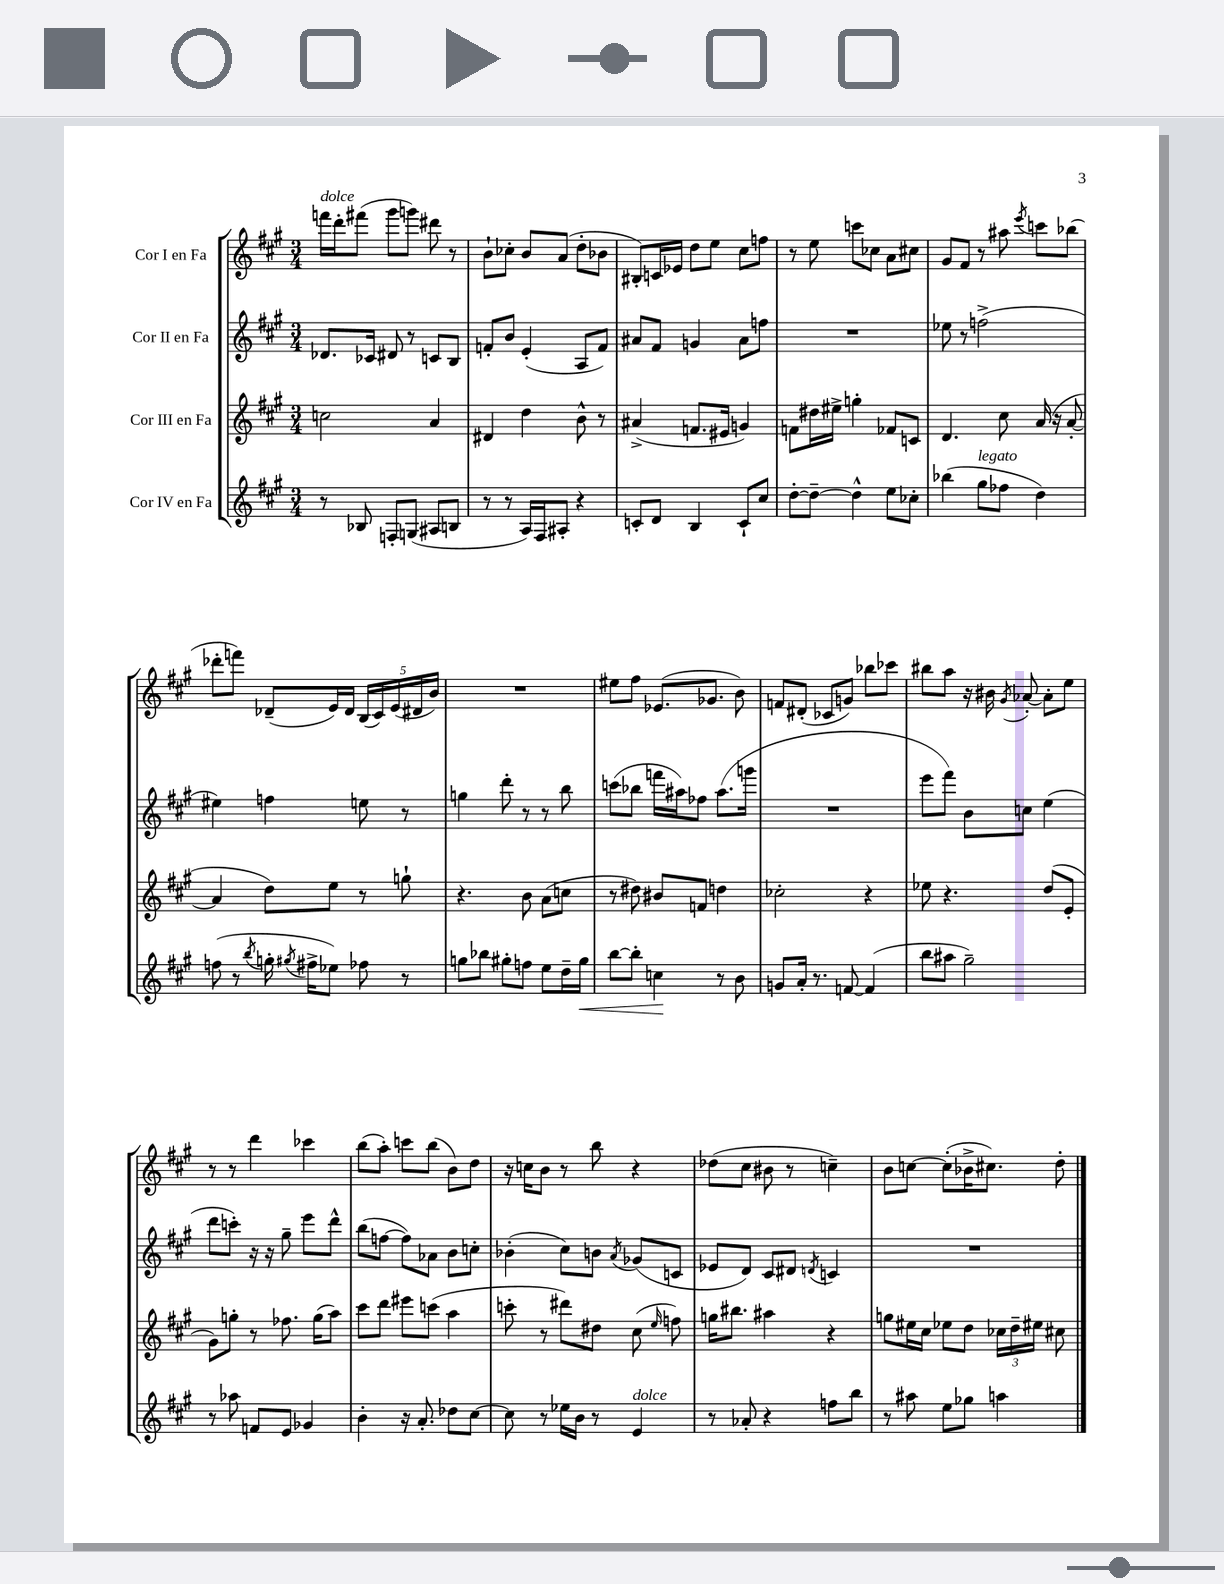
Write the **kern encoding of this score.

**kern	**dynam	**kern	**kern	**kern
*part4	*part4	*part3	*part2	*part1
*staff4	*staff4	*staff3	*staff2	*staff1
*I"Cor IV en Fa	*	*I"Cor III en Fa	*I"Cor II en Fa	*I"Cor I en Fa
*clefG2	*	*clefG2	*clefG2	*clefG2
*k[f#c#g#]	*	*k[f#c#g#]	*k[f#c#g#]	*k[f#c#g#]
*M3/4	*	*M3/4	*M3/4	*M3/4
=139	=139	=139	=139	=139
!	!	!	!	!LO:TX:a:i:t=dolce
8r	.	2ccn\	8.d-X/L	16fffn\LL
.	.	.	.	16ddd'\J
8B-X/	.	.	.	(8fff#X\J
.	.	.	16c-X/Jk	.
8Fn'/L	.	.	8d#X/	8ggg#\L
(8Gn/J	.	.	8r	8gggn\J)
8A#X/L	.	4a/	8cn/L	8ddd#X\
8Bn/J	.	.	8B/J	8r
=140	=140	=140	=140	=140
8r	.	4d#X/	8fn'/L	8b`\L
8r	.	.	8b/J	8cc-X'\J
16A/LL)	.	4dd\	(4e'/	8b/L
16F#/J	.	.	.	.
8A#X'/J	.	.	.	(8a/J
4r	.	8b^^\	8A/L	8dd'\L
.	.	8r	8f/J)	8b-X\J
=141	=141	=141	=141	=141
8cn'/L	.	(4a#X^/	8a#X/L	8B#X'/L)
8d/J	.	.	8f#/J	16cn/L
.	.	.	.	16e-X/JJ
4B/	.	8.fn/L	4gn/	8dd\L
.	.	.	.	8ee\J
.	.	16e#X/Jk	.	.
8c`/L	.	4gn/)	8a#\L	8cc#\L
8cc#/J	.	.	8ffn\J	8ffn\J
=142	=142	=142	=142	=142
[8dd'\L	.	8fn\L	2.r	8r
8dd~\J_	.	16dd#X\L	.	8ee\
.	.	16ee#X^\JJ	.	.
4dd^^\]	.	4ggn'\	.	8cccn\L
.	.	.	.	8cc-X\J
8ee\L	.	8f-X/L	.	8a\L
8cc-X'\J	.	8cn/J	.	8cc#X\J
=143	=143	=143	=143	=143
(4bb-X\	.	4.d/	8ee-X\	8g#/L
.	.	.	8r	8f#/J
!LO:TX:a:i:t=legato	!	!	!	!
8gg#\L	.	.	(2ffn^\	8r
8ff-X\J	.	8cc#\	.	8aa#X\
.	.	.	.	8qeee/
4dd\)	.	(16a/	.	8cccn\L
.	.	16r	.	.
.	.	[8a'/	.	(8bb-X\J
!!LO:LB:g=z
=144	=144	=144	=144	=144
(8ffn\	.	4a/]	4ee#X\)	8ddd-X'\L
8r	.	.	.	8fffn\J)
8qbb/	.	.	.	.
16ggn'\	.	8dd\L)	4ffn\	(8d-X~/L
8qgg#X/	.	.	.	.
16ff#X^\KL	.	.	.	.
8ee-X\J)	.	8ee\J	.	16e/L)
.	.	.	.	16d-/JJ
8ff-X\	.	8r	8een\	(20B/LL
.	.	.	.	20c#/)
.	.	.	.	(20e/
8r	.	8ggn`\	8r	.
.	.	.	.	20d#X/
.	.	.	.	20b/JJ)
=145	=145	=145	=145	=145
8ggn\L	.	4.r	4ggn\	2.r
8bb-X\J	.	.	.	.
8gg#X'\L	.	.	8ddd'\	.
8ffn\J	.	8b\	8r	.
8ee\L	.	(8a\L	8r	.
16dd~\L	.	8ccn\J	8bb\	.
!	!LO:HP:b	!	!	!
16gg#\JJ	<	.	.	.
=146	=146	=146	=146	=146
[8bb\L	.	8r	(8cccn\L	8ee#X\L
8bb'\J]	.	8dd#X\)	8bb-X\J	8ff#\J
4ccn\	.	8b#X/L	16fffn\LL	(8.e-X/L
.	.	.	16aa#X\J)	.
.	.	8fn/J	8ff-X\J	.
.	.	.	.	8.g-X/J
8r	[	4ddn\	(8.aa#\L	.
8b\	.	.	.	8b\)
.	.	.	16gggn\Jk	.
=147	=147	=147	=147	=147
8gn/L	.	2cc-X'\	2.r	8fn/L
16a'/Jk	.	.	.	(8d#X'/J
8.r	.	.	.	.
.	.	.	.	8c-X/L
[8fn/	.	.	.	8gn/J)
(4f/]	.	4r	.	8bb-X\L
.	.	.	.	8ccc-X\J
=148	=148	=148	=148	=148
8bb\L	.	8ee-X\	8eee\L	8bb#X\L
8aa#X\J	.	4.r	8fff#\J)	8aa\J
2gg#~\)	.	.	8b\L	16r
.	.	.	.	16b#X\
.	.	.	.	8qg#/
.	.	.	8ccn\J	[8a-X'/
.	.	(8dd/L	(4ee\	8a-'\L]
.	.	8e'/J	.	8ee\J
!!LO:LB:g=z
=149	=149	=149	=149	=149
8r	.	8g#\L)	8ddd\L	8r
8aa-X\	.	8ggn'\J	8cccn'\J)	8r
8fn/L	.	8r	16r	4ddd\
.	.	.	16r	.
8e/J	.	8.ff-X\	8gg#~\	.
4g-X/	.	.	8eee\L	4ccc-X\
.	.	(16gg\KL	.	.
.	.	8aa\J)	8ddd^^\J	.
=150	=150	=150	=150	=150
4b'\	.	8ccc#\L	(8bb\L	(8bb\L
.	.	8ddd\J	[8ffn\J	8aa'\J)
16r	.	8eee#X\L	8ff\L])	8cccn\L
8.a'/	.	.	.	.
.	.	(8cccn\J	8a-X\J	(8bb\J
8dd-X\L	.	4aa\	8b\L	8b\L)
[8cc#\J	.	.	8ccn'\J	8dd\J
=151	=151	=151	=151	=151
8cc#\]	.	8cccn'\	(4b-X'\	16r
.	.	.	.	16ccn\KL
8r	.	8r	.	8b\J
16ee-X\LL	.	8ddd#X\L)	8cc#\L)	8r
16b\JJ	.	.	.	.
8r	.	8dd#X\J	8bn\J	8bb\
.	.	.	8qa/	.
!LO:TX:a:i:t=dolce	!	!	!	!
4e/	.	(8cc#\	(8g-X/L	4r
.	.	16qqee/	.	.
.	.	8ffn\)	8cn/J	.
=152	=152	=152	=152	=152
8r	.	16ggn\KL	8e-X/L	(8dd-X\L
.	.	8.bb#X\J	.	.
8a-X'/	.	.	8d/J)	8cc#\J
4r	.	4aa#X\	8c#/L	8b#X\
.	.	.	8d#X/J	8r
.	.	.	8qdn/	.
8ffn\L	.	4r	4cn/	4ccn~\)
8bb\J	.	.	.	.
=153	=153	=153	=153	=153
8r	.	8ggn\L	2.r	8b\L
8aa#X\	.	16ee#X\L	.	[8ccn\J
.	.	16cc#\JJ	.	.
8ee\L	.	8ee-X\L	.	(8cc'\L]
8gg-X\J	.	8dd\J	.	16b-X^\K
.	.	.	.	8.cc#X\J)
4aan\	.	24cc-X\LL	.	.
.	.	24dd~\	.	.
.	.	24ee#X\JJ	.	.
.	.	8cc#X\	.	8dd'\
==	==	==	==	==
*-	*-	*-	*-	*-
